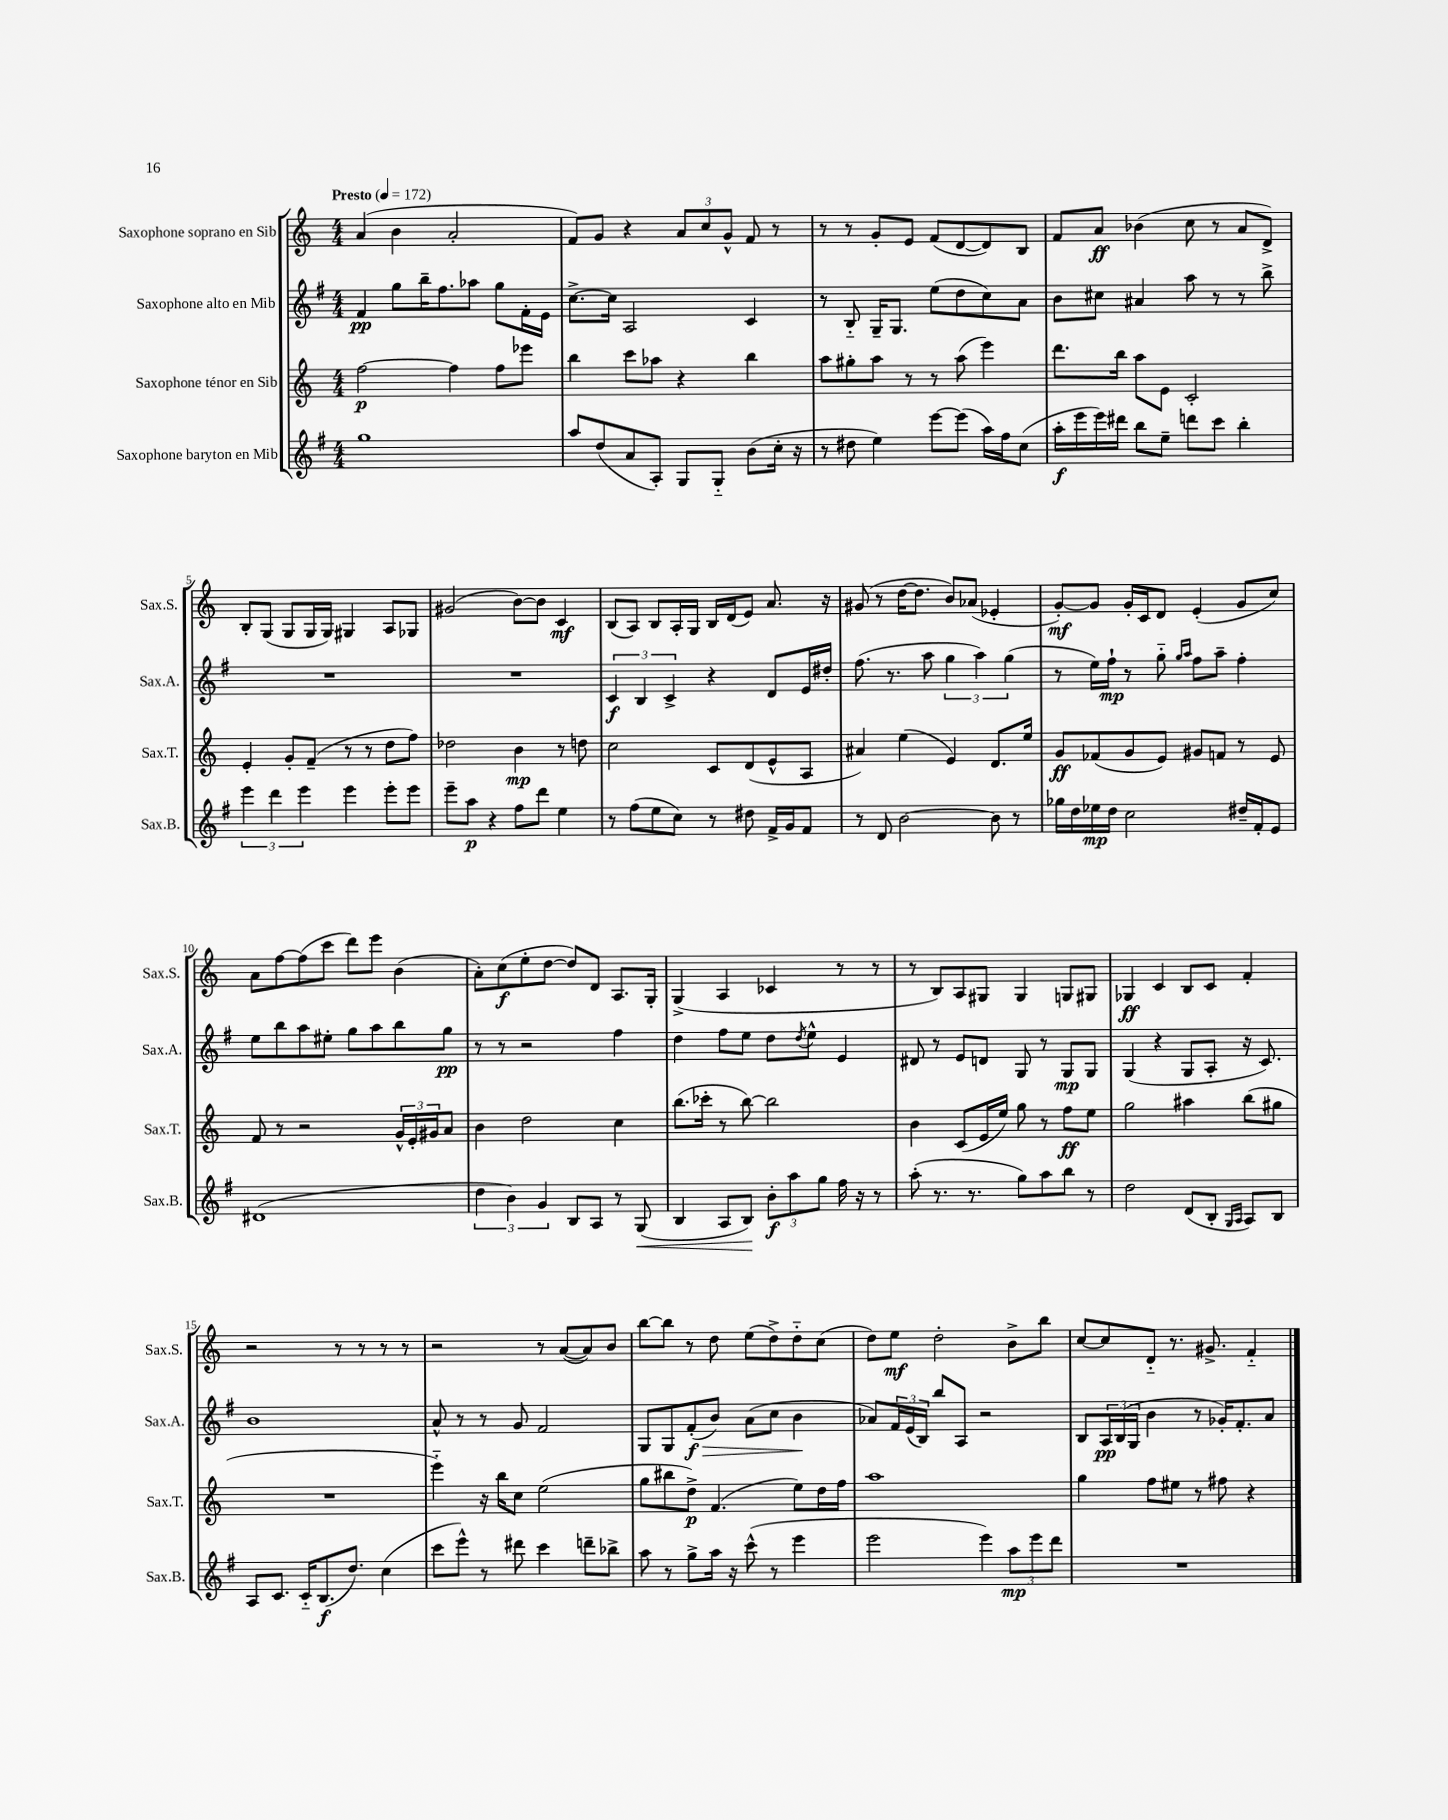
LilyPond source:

<<
\new StaffGroup <<
\new Staff = "s0" \with { instrumentName = "Saxophone soprano en Sib" shortInstrumentName = "Sax.S." } {
    \clef treble \key c \major \numericTimeSignature \time 4/4 \tempo "Presto" 4 = 172
    a'4( b'4 a'2-. |
    f'8) g'8 r4 \tuplet 3/2 { a'8 c''8 g'8-^ } f'8 r8 |
    r8 r8 g'8-. e'8 f'8( d'8~ d'8) b8 |
    f'8 a'8\ff bes'4( c''8 r8 a'8 d'8->) |
    b8-. g8( g8 g16 g16) gis4 a8 ges8 |
    gis'2( b'8~) b'8 c'4\mf |
    b8( a8) b8 a16-. g16 b16 d'16( e'8) a'8. r16 |
    gis'8( r8 d''16~ d''8. b'8) aes'8( ees'4-. |
    g'8~-.\mf) g'8 g'16-. c'16 d'8 e'4-.( g'8 c''8) |
    a'8 f''8~ f''8( c'''8 d'''8) e'''8 b'4( |
    a'8-.) c''8\f( e''8-. d''8~ d''8) d'8 a8. g16-. |
    g4->( a4 ces'4 r8 r8 |
    r8 b8) a8 gis8 gis4 g8 gis8 |
    ges4\ff c'4 b8 c'8 f'4-. |
    r2 r8 r8 r8 r8 |
    r2 r8 a'8~( a'8) b'8 |
    b''8~ b''8 r8 d''8 e''8( d''8->) d''8-_ c''8( |
    d''8) e''8\mf d''2-. b'8-> b''8 |
    c''8~ c''8 d'8-_ r8. gis'8.-> f'4-_ \bar "|." |
}
\new Staff = "s1" \with { instrumentName = "Saxophone alto en Mib" shortInstrumentName = "Sax.A." } {
    \clef treble \key g \major \numericTimeSignature \time 4/4
    fis'4\pp g''8 b''16-- fis''8. aes''8 g''8 fis'16-. e'16 |
    c''8.~-> c''16 a2 c'4 |
    r8 b8-_ g16-- g8. e''8( d''8 c''8) a'8 |
    b'8 cis''8 ais'4 a''8 r8 r8 b''8-> |
    R1 |
    R1 |
    \tuplet 3/2 { c'4\f b4 c'4-> } r4 d'8 e'16 dis''16-. |
    fis''8.( r8. a''8 \tuplet 3/2 { g''4 a''4) g''4( } |
    r8 e''16) fis''16-!\mp r8 g''8-_ \grace { g''16 a''16 } fis''8 a''8-- fis''4-. |
    e''8 b''8 a''8 eis''8-. g''8 a''8 b''8 g''8\pp |
    r8 r8 r2 fis''4 |
    d''4 fis''8 e''8 d''8 \acciaccatura { d''8 } e''8-^ e'4 |
    dis'8 r8 e'8 d'8 g8 r8 g8\mp g8 |
    g4( r4 g8 a8-. r16 c'8.) |
    b'1 |
    a'8-^ r8 r8 g'8 fis'2 |
    g8 g8 fis'8-.\f\>( b'8) a'8( c''8 b'4\! |
    aes'8) \tuplet 3/2 { fis'16 e'16( b16) } b''8 a8 r2 |
    b8 \tuplet 3/2 { a16\pp b16( g16 } b'4 r8 ges'16-.) fis'8.-. a'8 \bar "|." |
}
\new Staff = "s2" \with { instrumentName = "Saxophone ténor en Sib" shortInstrumentName = "Sax.T." } {
    \clef treble \key c \major \numericTimeSignature \time 4/4
    f''2~\p f''4 f''8 ees'''8 |
    b''4 c'''8 aes''8 r4 b''4 |
    a''8 gis''8-. a''8 r8 r8 a''8( e'''4) |
    d'''8. b''16 a''8 e'8 c'2-. |
    e'4-. g'8-. f'8--( r8 r8 d''8 f''8) |
    des''2 b'4\mp r8 d''8 |
    c''2 c'8 d'8( e'8-^ a8 |
    ais'4) e''4( e'4) d'8. e''16 |
    g'8\ff fes'8( g'8 e'8) gis'8 f'8 r8 e'8 |
    f'8 r8 r2 \tuplet 3/2 { g'16-^ e'16-. gis'16 } a'8 |
    b'4 d''2 c''4 |
    b''8.( ces'''16-. r8 b''8~) b''2 |
    b'4 c'8( e'16 e''16) g''8 r8 f''8\ff e''8 |
    g''2 ais''4 b''8( gis''8 |
    R1 |
    e'''4-_) r16 b''16 c''8 e''2( |
    g''8 bis''8 d''8->\p) f'4.( e''8) d''16 f''16 |
    a''1 |
    g''4 f''8 eis''8 r8 fis''8 r4 \bar "|." |
}
\new Staff = "s3" \with { instrumentName = "Saxophone baryton en Mib" shortInstrumentName = "Sax.B." } {
    \clef treble \key g \major \numericTimeSignature \time 4/4
    g''1 |
    a''8 d''8( a'8 a8-.) g8 g8-_ b'8( c''16-. r16 |
    r8 dis''8 e''4) e'''8~ e'''8( a''16) fis''16 c''8( |
    a''16-.\f e'''16 e'''16) dis'''16 b''8 e''8-- d'''8 c'''8 b''4-. |
    \tuplet 3/2 { e'''4 d'''4 e'''4 } e'''4 e'''8-. e'''8 |
    e'''8-- a''8\p r4 fis''8 d'''8 e''4 |
    r8 fis''8( e''8 c''8) r8 dis''8 fis'16-> g'16 fis'8 |
    r8 d'8 b'2~ b'8 r8 |
    ges''16 d''16 ees''16\mp d''16 c''2 dis''16-- fis'16-. e'8 |
    dis'1( |
    \tuplet 3/2 { d''4 b'4) g'4 } b8 a8 r8 g8\<( |
    b4 a8 b8\!) \tuplet 3/2 { b'8-.\f a''8 g''8 } fis''16 r16 r8 |
    a''8-.( r8. r8. g''8) a''8 b''8 r8 |
    d''2 d'8( b8-. \grace { g16 a16 } a8) b8 |
    a8 c'8. c'16-_ b8.\f( d''8.) c''4( |
    c'''8 e'''8-^) r8 dis'''8 c'''4 d'''8-- bes''8-> |
    a''8 r8 g''8-> a''16 r16 c'''8-^( r8 e'''4 |
    e'''2 e'''4) \tuplet 3/2 { a''8\mp e'''8 d'''8 } |
    R1 \bar "|." |
}
>>
>>
